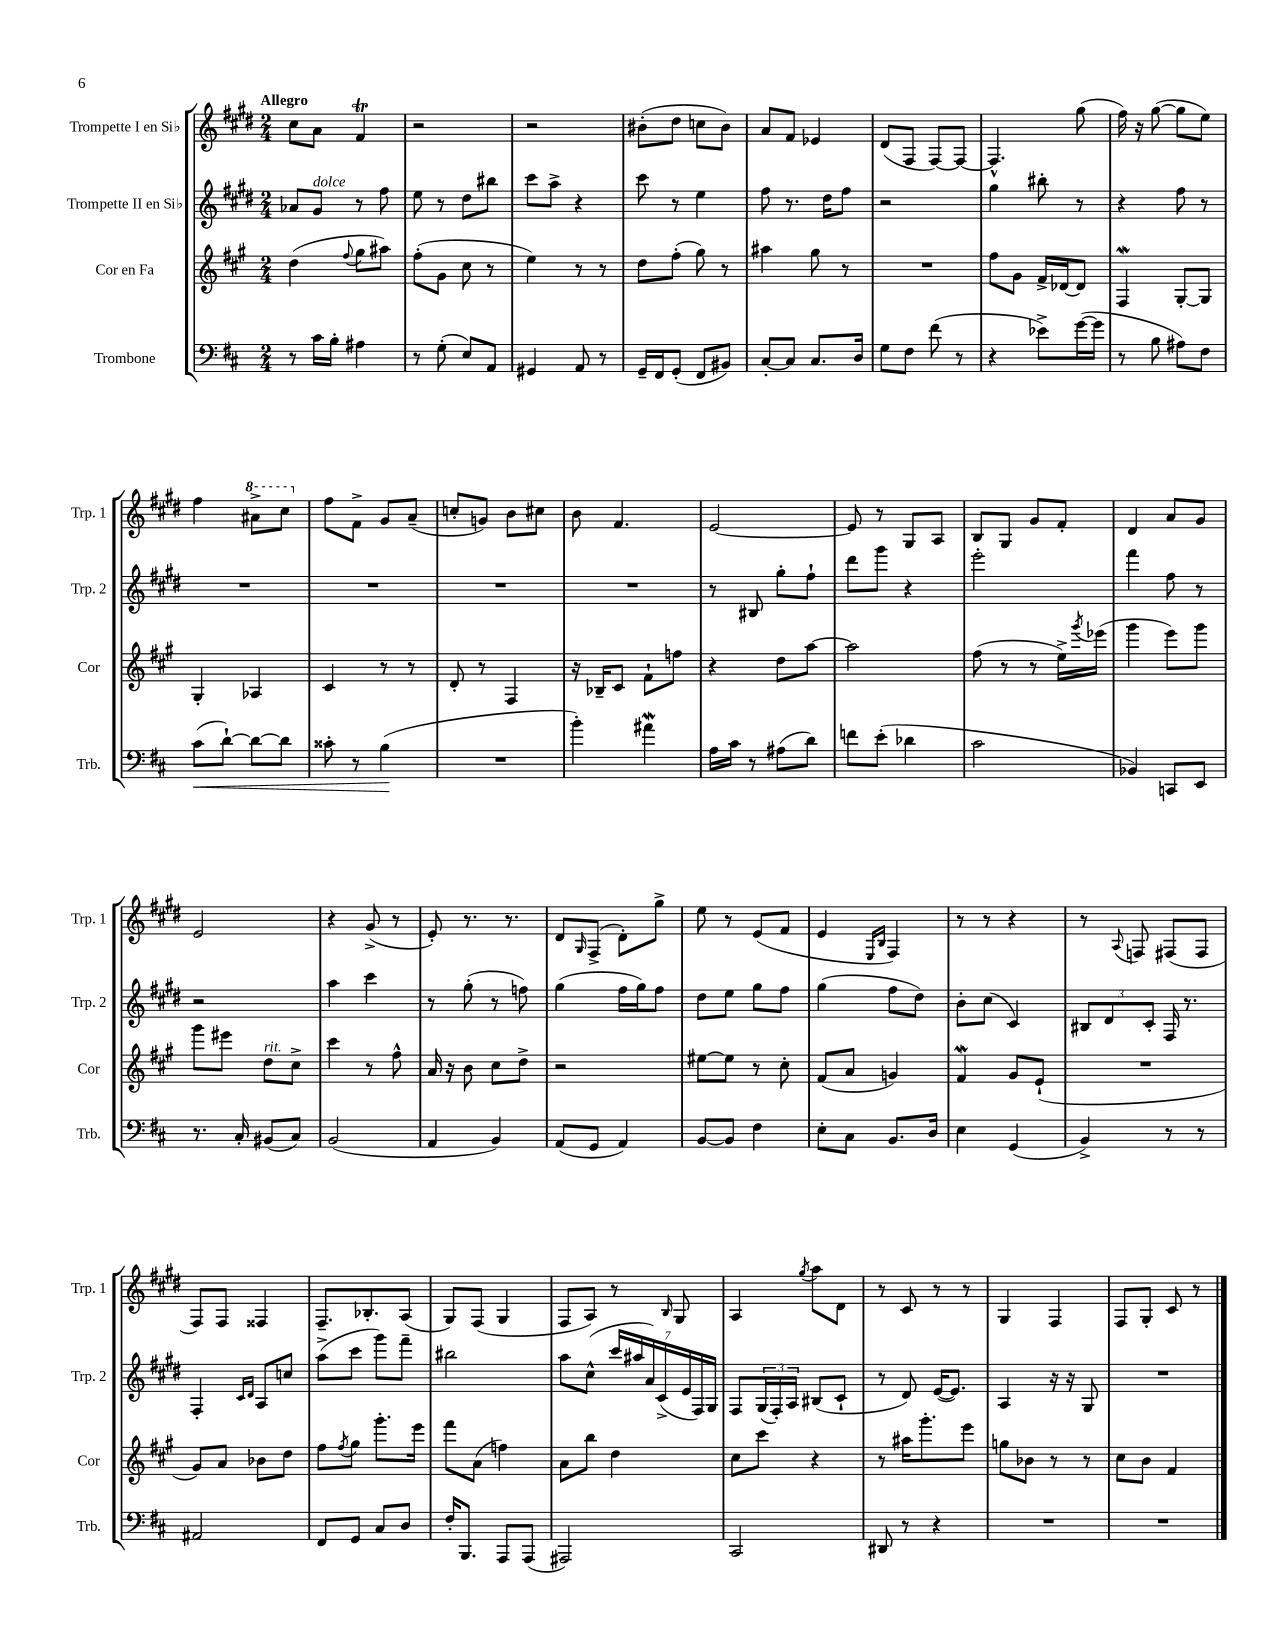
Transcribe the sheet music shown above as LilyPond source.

<<
\new StaffGroup <<
\new Staff = "s0" \with { instrumentName = "Trompette I en Sib" shortInstrumentName = "Trp. 1" } {
    \clef treble \key e \major \numericTimeSignature \time 2/4 \tempo "Allegro"
    cis''8 a'8 fis'4\trill |
    r2 |
    r2 |
    bis'8-.( dis''8 c''8 bis'8) |
    a'8 fis'8 ees'4 |
    dis'8( fis8 fis8~) fis8~ |
    fis4.-^ gis''8( |
    fis''16) r16 gis''8~( gis''8 e''8) |
    fis''4 \ottava #1 ais''8-> cis'''8 \ottava #0 |
    fis''8 fis'8-> gis'8 a'8--( |
    c''8-. g'8) b'8 cis''8 |
    b'8 fis'4. |
    e'2~ |
    e'8 r8 gis8 a8 |
    b8 gis8 gis'8 fis'8-. |
    dis'4 a'8 gis'8 |
    e'2 |
    r4 gis'8->( r8 |
    e'8-.) r8. r8. |
    dis'8 \grace { gis16 } fis8->( dis'8-.) gis''8-> |
    e''8 r8 e'8( fis'8 |
    e'4 \grace { e16 b16 } fis4) |
    r8 r8 r4 |
    r8 \appoggiatura { a8 } f8 fis8( fis8 |
    fis8) fis8 fisis4 |
    fis8.-- bes8.-. a8( |
    gis8) fis8( gis4 |
    fis8 a8) r8 \grace { b16 } gis8 |
    a4 \acciaccatura { gis''8 } a''8 dis'8 |
    r8 cis'8 r8 r8 |
    gis4 fis4 |
    fis8 gis8-. cis'8 r8 \bar "|." |
}
\new Staff = "s1" \with { instrumentName = "Trompette II en Sib" shortInstrumentName = "Trp. 2" } {
    \clef treble \key e \major \numericTimeSignature \time 2/4
    aes'8 gis'8^\markup { \italic "dolce" } r8 fis''8 |
    e''8 r8 dis''8 bis''8 |
    cis'''8 a''8-> r4 |
    cis'''8 r8 e''4 |
    fis''8 r8. dis''16 fis''8 |
    r2 |
    gis''4 bis''8-. r8 |
    r4 fis''8 r8 |
    R2 |
    R2 |
    R2 |
    R2 |
    r8 bis8 gis''8-. fis''8-! |
    dis'''8 gis'''8 r4 |
    e'''2-. |
    fis'''4 fis''8 r8 |
    r2 |
    a''4 cis'''4 |
    r8 gis''8-.( r8 f''8) |
    gis''4( fis''16 gis''16) fis''8 |
    dis''8 e''8 gis''8 fis''8 |
    gis''4( fis''8 dis''8) |
    b'8-. cis''8( cis'4) |
    \tuplet 3/2 { bis8 dis'8 cis'8-. } fis16 r8. |
    fis4-. \grace { cis'16 dis'16 } a8 c''8 |
    a''8->( cis'''8 gis'''8) fis'''8-- |
    bis''2 |
    a''8 cis''8-^( \tuplet 7/4 { cis'''16 ais''16 a'16) cis'16->( e'16 fis16) gis16 } |
    fis8 \tuplet 3/2 { gis16( fis16-.) a16 } bis8( cis'8-! |
    r8 dis'8) e'16~( e'8.) |
    a4 r16 r16 gis8 |
    R2 \bar "|." |
}
\new Staff = "s2" \with { instrumentName = "Cor en Fa" shortInstrumentName = "Cor" } {
    \clef treble \key a \major \numericTimeSignature \time 2/4
    d''4( \appoggiatura { fis''8 } gis''8 ais''8) |
    fis''8-.( gis'8 cis''8 r8 |
    e''4) r8 r8 |
    d''8 fis''8-.( gis''8) r8 |
    ais''4 gis''8 r8 |
    R2 |
    fis''8 gis'8 fis'16-> des'16~ des'8 |
    fis4\mordent gis8~-. gis8 |
    gis4-. aes4 |
    cis'4 r8 r8 |
    d'8-. r8 fis4 |
    r16 bes16-- cis'8 fis'8-! f''8 |
    r4 d''8 a''8~ |
    a''2 |
    fis''8( r8 r8 e''16->) \acciaccatura { gis'''8 } ees'''16( |
    gis'''4 e'''8) gis'''8 |
    gis'''8 eis'''8 d''8^\markup { \italic "rit." } cis''8-> |
    cis'''4 r8 fis''8-^ |
    a'16 r16 b'8 cis''8 d''8-> |
    r2 |
    eis''8~ eis''8 r8 cis''8-. |
    fis'8( a'8 g'4) |
    fis'4\mordent gis'8 e'8-!( |
    R2 |
    gis'8) a'8 bes'8 d''8 |
    fis''8 \acciaccatura { fis''8 } gis''8 gis'''8.-. e'''16 |
    fis'''8 a'8( f''4) |
    a'8 b''8 d''4 |
    cis''8 cis'''8 r4 |
    r8 ais''16 gis'''8.-. e'''8 |
    g''8 bes'8 r8 r8 |
    cis''8 b'8 fis'4 \bar "|." |
}
\new Staff = "s3" \with { instrumentName = "Trombone" shortInstrumentName = "Trb." } {
    \clef bass \key d \major \numericTimeSignature \time 2/4
    r8 cis'16 b16-. ais4 |
    r8 g8-.( e8) a,8 |
    gis,4 a,8 r8 |
    g,16-- fis,16 g,8-.( fis,8 bis,8) |
    cis8~-. cis8 cis8. d16 |
    g8 fis8 fis'8( r8 |
    r4 ees'8->) g'16~( g'16 |
    r8 b8 ais8) fis8 |
    cis'8\<( d'8~-!) d'8~ d'8 |
    cisis'8-. r8 b4\!( |
    R2 |
    b'4-.) ais'4\mordent |
    a16 cis'16 r8 ais8( d'8) |
    f'8 e'8-.( des'4 |
    cis'2 |
    bes,4) c,8 e,8 |
    r8. cis16-. bis,8( cis8) |
    b,2( |
    a,4 b,4) |
    a,8( g,8 a,4) |
    b,8~ b,8 fis4 |
    e8-. cis8 b,8. d16 |
    e4 g,4( |
    b,4->) r8 r8 |
    ais,2 |
    fis,8 g,8 cis8 d8 |
    fis16-. b,,8. a,,8 a,,8( |
    ais,,2) |
    cis,2 |
    dis,8 r8 r4 |
    R2 |
    R2 \bar "|." |
}
>>
>>
\layout { \context { \Score \remove "Bar_number_engraver" } }
